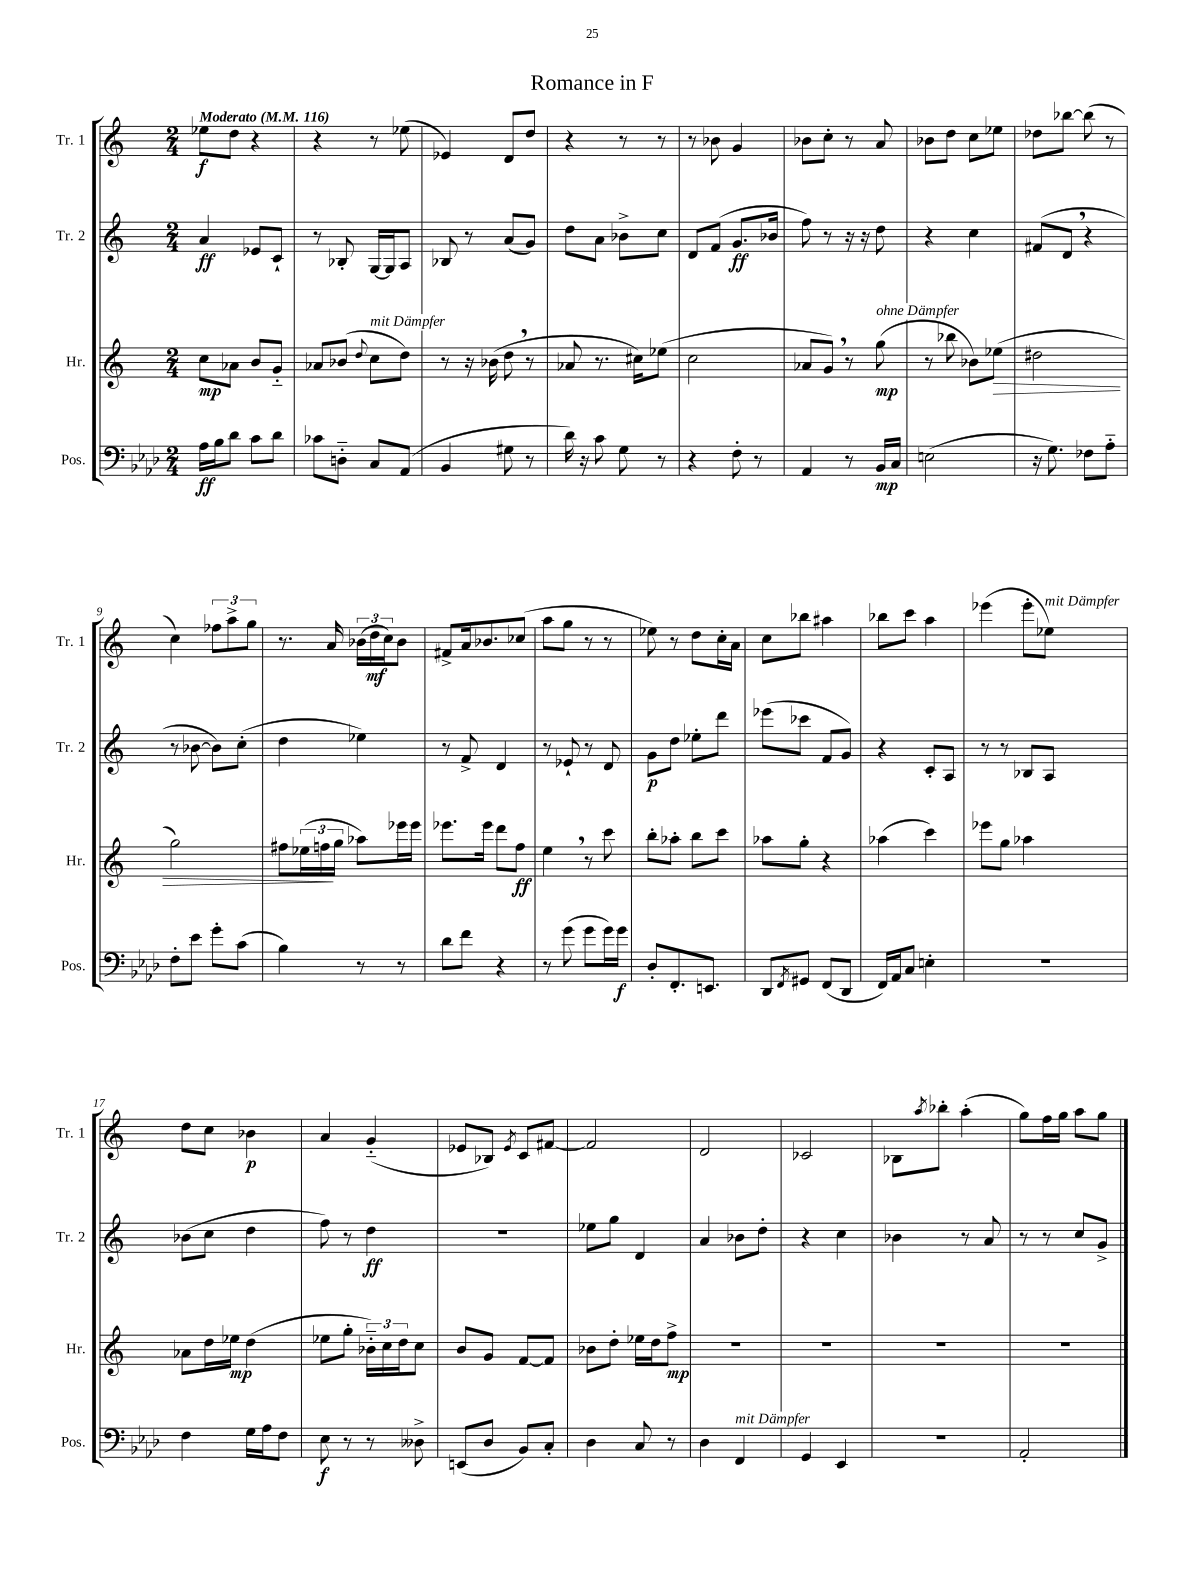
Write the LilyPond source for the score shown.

\header { title = "Romance in F" }
<<
\new StaffGroup <<
\new Staff = "s0" \with { instrumentName = "Tr. 1" shortInstrumentName = "Tr. 1" } {
    \clef treble \key c \major \numericTimeSignature \time 2/4 \tempo "Moderato" 4 = 116
    ees''8\f d''8 r4 |
    r4 r8 ees''8( |
    ees'4) d'8 d''8 |
    r4 r8 r8 |
    r8 bes'8 g'4 |
    bes'8 c''8-. r8 a'8 |
    bes'8 d''8 c''8 ees''8 |
    des''8 bes''8~ bes''8( r8 |
    c''4) \tuplet 3/2 { fes''8 a''8-> g''8 } |
    r8. a'16 \tuplet 3/2 { bes'16( d''16\mf c''16) } bes'8 |
    fis'8-> a'16 bes'8. ces''8( |
    a''8 g''8 r8 r8 |
    ees''8) r8 d''8 c''16-. a'16 |
    c''8 bes''8 ais''4 |
    bes''8 c'''8 a''4 |
    ees'''4( ees'''8-. ees''8^\markup { \italic "mit Dämpfer" }) |
    d''8 c''8 bes'4\p |
    a'4 g'4-_( |
    ees'8 bes8) \acciaccatura { ees'8 } c'8 fis'8~ |
    fis'2 |
    d'2 |
    ces'2 |
    bes8 \acciaccatura { a''8 } bes''8-. a''4-.( |
    g''8) f''16 g''16 a''8 g''8 \bar "|." |
}
\new Staff = "s1" \with { instrumentName = "Tr. 2" shortInstrumentName = "Tr. 2" } {
    \clef treble \key c \major \numericTimeSignature \time 2/4
    a'4\ff ees'8 c'8-! |
    r8 bes8-. g16~ g16 a8 |
    bes8 r8 a'8( g'8) |
    d''8 a'8 bes'8-> c''8 |
    d'8 f'8( g'8.\ff bes'16 |
    f''8) r8 r16 r16 d''8 |
    r4 c''4 |
    fis'8( d'8 \breathe r4 |
    r8 bes'8~ bes'8) c''8-.( |
    d''4 ees''4) |
    r8 f'8-> d'4 |
    r8 ees'8-! r8 d'8 |
    g'8\p d''8 ees''8-. d'''8 |
    ees'''8( ces'''8 f'8 g'8) |
    r4 c'8-. a8 |
    r8 r8 bes8 a8 |
    bes'8( c''8 d''4 |
    f''8) r8 d''4\ff |
    R2 |
    ees''8 g''8 d'4 |
    a'4 bes'8 d''8-. |
    r4 c''4 |
    bes'4 r8 a'8 |
    r8 r8 c''8 g'8-> \bar "|." |
}
\new Staff = "s2" \with { instrumentName = "Hr." shortInstrumentName = "Hr." } {
    \clef treble \key c \major \numericTimeSignature \time 2/4
    c''8\mp aes'8 b'8 g'8-_ |
    aes'8 bes'8( \appoggiatura { d''8 } c''8^\markup { \italic "mit Dämpfer" } d''8) |
    r8 r16 bes'16( d''8 \breathe r8 |
    aes'8 r8. cis''16) ees''8( |
    c''2 |
    aes'8 g'8) \breathe r8 g''8\mp^\markup { \italic "ohne Dämpfer" }( |
    r8 bes''8 bes'8) ees''8\>( |
    dis''2 |
    g''2) |
    fis''8 \tuplet 3/2 { ees''16( f''16\! g''16 } aes''8) ees'''16 ees'''16 |
    ees'''8. ees'''16 d'''8 f''8\ff |
    e''4 \breathe r8 c'''8 |
    b''8-. aes''8-. b''8 c'''8 |
    aes''8 g''8-. r4 |
    aes''4( c'''4) |
    ees'''8 g''8 aes''4 |
    aes'8 d''16 ees''16\mp d''4( |
    ees''8 g''8-. \tuplet 3/2 { bes'16-_) c''16 d''16 } c''8 |
    b'8 g'8 f'8~ f'8 |
    bes'8 d''8-. ees''16 d''16 f''8->\mp |
    R2 |
    R2 |
    R2 |
    R2 \bar "|." |
}
\new Staff = "s3" \with { instrumentName = "Pos." shortInstrumentName = "Pos." } {
    \clef bass \key aes \major \numericTimeSignature \time 2/4
    aes16\ff bes16 des'8 c'8 des'8 |
    ces'8 d8-_ c8 aes,8( |
    bes,4 gis8 r8 |
    des'16) r16 c'8 g8 r8 |
    r4 f8-. r8 |
    aes,4 r8 bes,16\mp c16 |
    e2( |
    r16 g8.) fes8 aes8-_ |
    f8-. ees'8 g'8-. c'8( |
    bes4) r8 r8 |
    des'8 f'8 r4 |
    r8 g'8( g'8 g'16) g'16\f |
    des8-. f,8.-. e,8. |
    des,8 \acciaccatura { f,8 } gis,8 f,8( des,8 |
    f,16) aes,16 c8 e4-. |
    R2 |
    f4 g16 aes16 f8 |
    ees8\f r8 r8 deses8-> |
    e,8( des8 bes,8) c8-. |
    des4 c8 r8 |
    des4 f,4^\markup { \italic "mit Dämpfer" } |
    g,4 ees,4 |
    r2 |
    aes,2-. \bar "|." |
}
>>
>>
